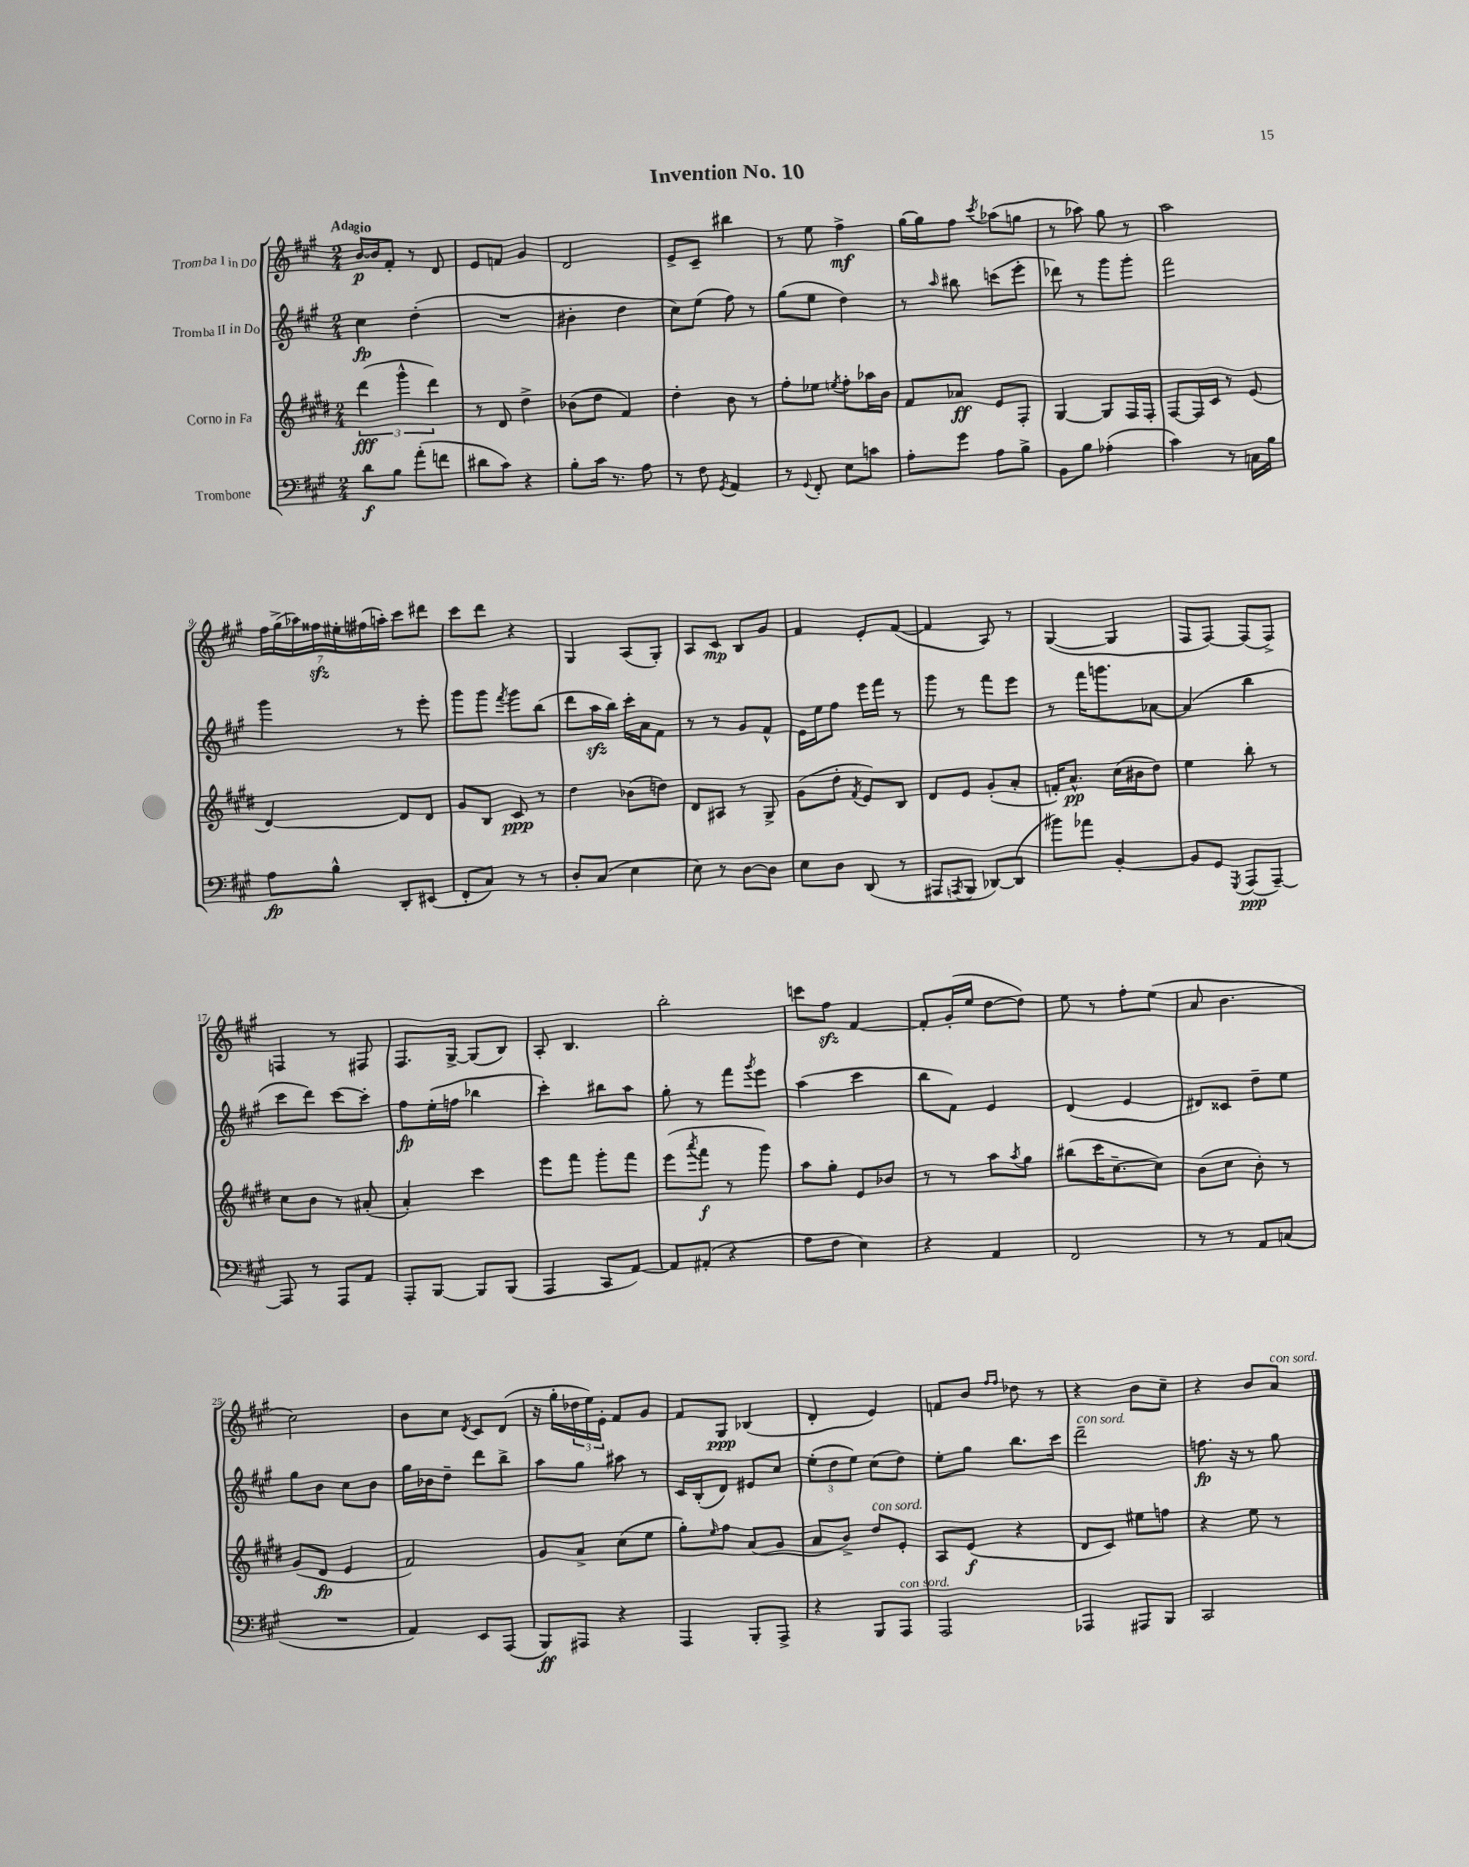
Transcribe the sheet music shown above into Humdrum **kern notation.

**kern	**kern	**kern	**kern
*staff4	*staff3	*staff2	*staff1
*clefF4	*clefG2	*clefG2	*clefG2
*k[f#c#g#]	*k[f#c#g#d#]	*k[f#c#g#]	*k[f#c#g#]
*M2/4	*M2/4	*M2/4	*M2/4
8d	(6ddd#	4cc#	[16b
.	.	.	16b]
8B	.	.	8f#'
.	6ggg#^^	.	.
(8a'	.	(4dd'	8r
.	6ddd#)	.	.
8f	.	.	8d
=	=	=	=
8d#	8r	2r	8e
8c#)	8d#	.	8f
4r	4dd#^	.	4g#
=	=	=	=
8B'	(8b-	4b#'	2d
16c#	8dd#	.	.
8.r	.	.	.
.	4f#)	4dd	.
8A	.	.	.
=	=	=	=
8r	4dd#'	8cc#)	8e^
8F#	.	(8ee	8c#~
8qGG#	.	.	.
4AA	8b	8ff#)	4bb#
.	8r	8r	.
=	=	=	=
8r	8ff#'	(8gg#	8r
8qqGG#	.	.	.
8FF#'	8ee-	8ee	8ee
.	8qee	.	.
8E	8ff#'	4dd)	4ff#^
8c	16aa-	.	.
.	16b	.	.
=	=	=	=
8A'	8f#	8r	[16gg#
.	.	.	16gg#]
.	.	16qqaa	.
8g#	8a-	8bb#	8ff#
.	.	.	8qccc#
8A	8e	(8ccc	(8aa-
8B^	8F#'	8eee'	8gg
=	=	=	=
8BB	[4G#	8ddd-)	8r
8B	.	8r	8aa-)
(4A-'	8G#]	8ggg#	8gg#
.	16F#	8ggg#'	8r
.	16F#'	.	.
=	=	=	=
4c#)	[8F#	2fff#	2aa
.	16F#]	.	.
.	16c#	.	.
8r	8r	.	.
16C	(8e	.	.
16B	.	.	.
=	=	=	=
8A	[4d#)	4ggg#	28ff#
.	.	.	(28gg#^
.	.	.	28aa-)
.	.	.	28ff##
8B^^	.	.	.
.	.	.	28ee#'
.	.	.	(28ff#
.	.	.	28aa')
8DD'	8d#]	8r	8ccc#
(8EE#	8d#	8eee'	8ddd#
=	=	=	=
8FF#'	8g#	8ggg#	8ccc#
8C#)	8B	8ggg#	8ddd
.	.	8qfff#	.
8r	8c#	8ggg#	4r
8r	8r	(8bb	.
=	=	=	=
8D'	4dd#	8ddd	4G#
(8C#	.	16aa	.
.	.	16bb)	.
4E	(8b-	16ccc#'	(8A
.	.	16a	.
.	8dd)	8f#	8G#')
=	=	=	=
8E)	8d#	8r	8A
8r	8A#	8r	8c#
[8D	8r	8g#	8B
8D]	8G#^	8f#^^	8g#
=	=	=	=
8E	(8g#	16e	4f#
.	.	16ee	.
8D	8dd#'	8ff#	.
.	8qf#	.	.
(8DD	8e)	16eee	8e'
.	.	16fff#	.
8r	8B	8r	([8f#
=	=	=	=
8AAA#	8d#	8ggg#	4f#]
8qAAA	.	.	.
8BBB	8e	8r	.
[8DD-)	(8g#'	8fff#	8A)
(8DD-]	8a'	8eee	8r
=	=	=	=
8b#)	16f')	8r	([4G#
.	8.a^^	.	.
8a-	.	16fff#	.
.	.	8.ggg	.
[4BB'	(16cc#	.	4G#]
.	16b#	.	.
.	8dd#)	[8a-	.
=	=	=	=
8BB]	4ee	(4a-]	8F#
8GG#	.	.	[8F#)
8qGGG#	.	.	.
(8AAA	8bb'	4bb	(8F#]
[8AAA~)	8r	.	8F#^)
=	=	=	=
8AAA]	8cc#	8ccc#	4F
8r	8b	8ddd)	.
8AAA	8r	[8ccc#	8r
8AA	(8a#'	8ccc#']	8F#
=	=	=	=
8AAA'	4a')	8ff#	8.F#
[8BBB	.	(16ee'	.
.	.	16ff	[16G#^
8BBB]	4ccc#	4bb-	(8G#]
(8BBB	.	.	8B)
=	=	=	=
4AAA	8eee	4ccc#')	8A'
.	8fff#	.	4.B
8CC#	8ggg#'	8bb#	.
[8AA)	8fff#	8aa	.
=	=	=	=
8AA]	(8eee	8gg#'	2bb'
.	8qaaa	.	.
(8AA#'	8fff#	8r	.
4r	8r	8fff#	.
.	.	8qggg#	.
.	8ggg#)	8eee	.
=	=	=	=
8A	8aa	(4aa	8ccc
8F#	8gg#'	.	8ff#
4E)	8e	4ccc#	[4f#
.	8b-	.	.
=	=	=	=
4r	8r	8bb	8f#']
.	8r	8f#)	(16g#'
.	.	.	16ee
4AA	8aa	4e	[8dd
.	8qaa	.	.
.	8gg#	.	8dd])
=	=	=	=
2FF#	(8bb#	(4d	8ee
.	16ccc#	.	8r
.	[8.cc#~	.	.
.	.	4e	8ff#'
.	8cc#])	.	(8ee
=	=	=	=
8r	(8b	8d#)	8a
8r	8cc#	8c##	4.b
8AA	8b')	8dd~	.
(8C	8r	8ee	.
=	=	=	=
2r	(8g#	8gg#	2cc#)
.	8d#	8b	.
.	4e	8cc#	.
.	.	8b	.
=	=	=	=
4AA)	2f#)	16gg#	8b
.	.	16b-	.
.	.	8dd~	8cc#
.	.	.	8qd
8EE	.	8ddd	8c#
(8AAA	.	8bb^	(8d
=	=	=	=
8BBB)	8g#	8aa	16r
.	.	.	16gg#'
8AAA#	8a^	8gg#	24dd-
.	.	.	24ee)
.	.	.	24e'
4r	(8cc#	8aa#	8f#
.	8ee	8r	8g#
=	=	=	=
4AAA	8gg#')	16c#	8f#
.	.	(16B'	.
.	16qqee	.	.
.	8ff#	8d)	8G#
8BBB'	(8a	8e#	(4B-
8AAA^	8g#	8cc#	.
=	=	=	=
4r	8a	(12ee'	4d'
.	.	12dd	.
.	8b^)	.	.
.	.	12ee)	.
8BBB	8dd#	(8cc#	4e)
8AAA	8e'	8dd)	.
=	=	=	=
2AAA	8A	8ee'	8f
.	(8e	8gg#	8b
.	.	.	16qqff#
.	.	.	16qqff#
.	4r	8.bb	8dd-
.	.	.	8r
.	.	16ccc#	.
=	=	=	=
4AAA-	8d#	2ddd~	4r
.	8c#)	.	.
8AAA#	8ee#	.	8b
8BBB	8ff	.	8cc#~
=	=	=	=
2CC#	4r	8.ff	4r
.	.	16r	.
.	8ee	8r	8b
.	8r	8gg#	8a
==	==	==	==
*-	*-	*-	*-
